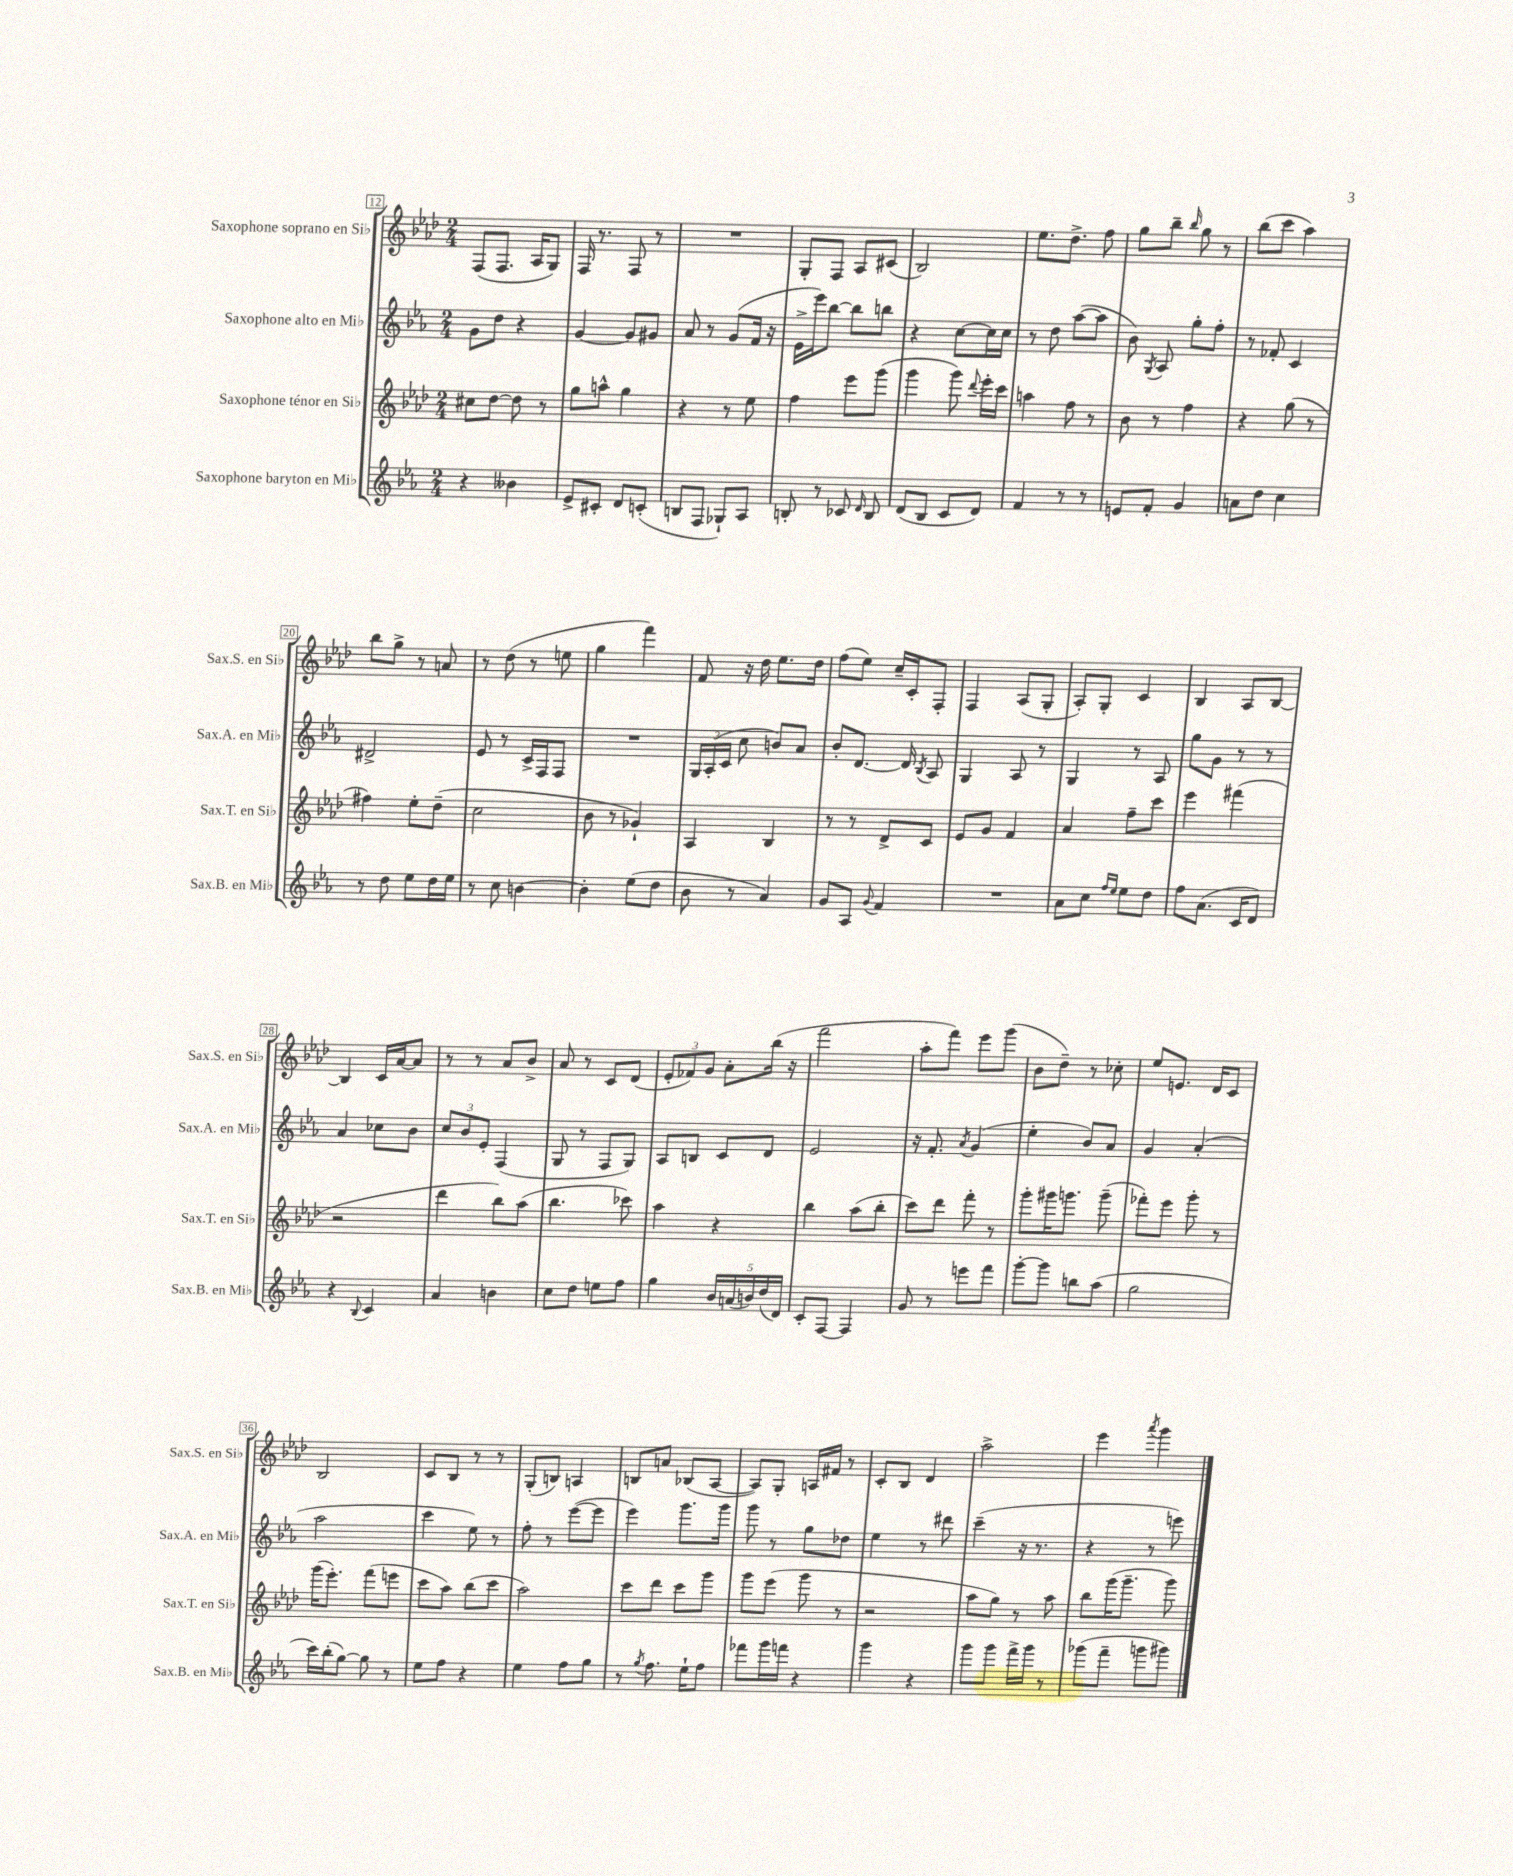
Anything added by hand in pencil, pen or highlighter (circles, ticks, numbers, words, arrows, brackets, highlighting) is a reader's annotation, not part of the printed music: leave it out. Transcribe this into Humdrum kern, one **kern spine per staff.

**kern	**kern	**kern	**kern
*staff4	*staff3	*staff2	*staff1
*clefG2	*clefG2	*clefG2	*clefG2
*k[b-e-a-]	*k[b-e-a-d-]	*k[b-e-a-]	*k[b-e-a-d-]
*M2/4	*M2/4	*M2/4	*M2/4
4r	8cc#	8g	(8F
.	[8dd-	8dd	8.F
4b--	8dd-]	4r	.
.	.	.	16A-
.	8r	.	8G)
=	=	=	=
8e-^	8gg	[4g	16F
.	.	.	8.r
8c#'	8aa^^	.	.
8d	4gg	8g]	8F
(8c'	.	8g#	8r
=	=	=	=
8B	4r	8a-	2r
8F	.	8r	.
8G-`)	8r	(8g	.
8A-	8ee-	16f	.
.	.	16r	.
=	=	=	=
8B'	4ff	16e-^	8G'
.	.	16eee-)	.
8r	.	[8bb-	8F
8c-	8eee-	8bb-]	8A-
16qqd	.	.	.
8B	(8ggg	8bb	(8c#
=	=	=	=
(8d	4ggg	4r	2B-)
8B-	.	.	.
8c	8ggg)	[8cc	.
.	8qqddd-	.	.
8d)	16eee-'	16cc]	.
.	16ccc	16cc	.
=	=	=	=
4f	4aa	8r	8.ee-
.	.	8dd	.
.	.	.	8.dd-^
8r	8ff	([8aa-	.
8r	8r	8aa-]	8ff
=	=	=	=
8e	8b-	8b-)	8gg
.	.	8qG	.
8f'	8r	8A-	8bb-~
.	.	.	16qqbb-
4g	4ff	8gg'	8gg
.	.	8ff'	8r
=	=	=	=
8a	4r	8r	(8bb-
8dd	.	8f-'	8ccc
4cc	(8gg	4c	4aa-)
.	8r	.	.
=	=	=	=
8r	4ff#)	2d#^	8bb-
8dd	.	.	8gg^
8ee-	8ee-'	.	8r
16dd	(8dd-~	.	8a
16ee-	.	.	.
=	=	=	=
8r	2cc	8e-	8r
8cc	.	8r	(8dd-
[4b	.	16c^	8r
.	.	16F	.
.	.	8F	8ee
=	=	=	=
4b']	8b-	2r	4gg
.	8r	.	.
(8ee-	4g-`)	.	4fff)
8dd	.	.	.
=	=	=	=
8b-	4A-	24G	8f
.	.	(24A-'	.
.	.	24c	.
8r	.	8cc	16r
.	.	.	16dd-
4a-)	4B-	8b)	8.ee-
.	.	8a-	.
.	.	.	16dd-
=	=	=	=
8g	8r	8b-'	(8ff
8A-	8r	[8.d	8ee-)
8qqg	.	.	.
4f	8d-^	.	16cc~
.	.	16d]	16c'
.	.	8qB-	.
.	8c	8A-	8F'
=	=	=	=
2r	8e-	4G	4F
.	8g	.	.
.	4f	8A-	(8A-
.	.	8r	8G'
=	=	=	=
8a-	4a-	4G	8A-')
8cc	.	.	8G'
16qqff	.	.	.
16qqee-	.	.	.
8ee-	8ff~	8r	4c
8dd	8ccc	8A-	.
=	=	=	=
8ff	4eee-	8gg	4B-
(8.a-	.	8g	.
.	(4fff#	8r	8A-
16c	.	.	.
8d)	.	8r	[8B-
=	=	=	=
4r	2r	4a-	4B-]
8qqB-	.	.	.
4c	.	8cc-	16c
.	.	.	[16a-
.	.	8b-	8a-]
=	=	=	=
4a-	4ddd-	12cc	8r
.	.	12b-	.
.	.	.	8r
.	.	12e-'	.
4b	8bb-)	(4F	8a-
.	(8aa-	.	8b-^
=	=	=	=
8cc	4.bb-	8G	8a-
8dd	.	8r	8r
8ee	.	8F	8c
8ff	8ccc-)	8G)	(8d-
=	=	=	=
4gg	4aa-	8A-	12e-'
.	.	.	12f-)
.	.	8B	.
.	.	.	12g
20b-	4r	8c	8a-'
(20a	.	.	.
20b)	.	.	.
.	.	8d	(16bb-
(20dd	.	.	.
.	.	.	16r
20d)	.	.	.
=	=	=	=
8c'	4bb-	2e-	2fff
[8F	.	.	.
4F]	(8aa-	.	.
.	8bb-'	.	.
=	=	=	=
8g	8ccc)	16r	8aa-'
.	.	8.f'	.
8r	8ddd-	.	8fff)
.	.	8qa-	.
8eee	8fff'	(4g	8eee-
8fff	8r	.	(8ggg
=	=	=	=
[8ggg'	8ggg'	4ee-'	8b-
8ggg]	16ggg#	.	8dd-~)
.	8.ggg	.	.
8bb	.	8b-)	8r
(8aa-	(8ggg~	8a-	8cc-'
=	=	=	=
2gg	8fff-')	4g	8ee-
.	8eee-	.	8.e
.	8ggg'	(4a-'	.
.	.	.	16d-
.	8r	.	8c
=	=	=	=
16ccc)	(16ggg	2aa-	2B-
(16bb-'	8.eee-')	.	.
[8gg)	.	.	.
8gg]	(8fff	.	.
8r	8eee	.	.
=	=	=	=
8ee-	8ccc	4ccc	8c
8ff	8aa-)	.	8B-
4r	(8bb-	8ee-)	8r
.	8ccc	8r	8r
=	=	=	=
4ee-	2aa-)	8ff'	(8G'
.	.	8r	8B)
8ff	.	([8eee-	4A
8gg	.	8eee-]	.
=	=	=	=
8r	8ccc	4eee-)	8B
8qgg	.	.	.
8.ff	8ddd-	.	8a
.	8ccc	8.ggg	(8B-
16ee-`	.	.	.
8ff	8ggg	.	[8A-
.	.	16ggg	.
=	=	=	=
8fff-	8ggg	8ggg	8A-])
16ggg	(8eee-	8r	8G'
16fff	.	.	.
4r	8ggg	8gg	16A
.	.	.	16f#
.	8r	8dd-	8r
=	=	=	=
4ggg	2r	4ee-	8c'
.	.	.	8B-
4r	.	8r	4d-
.	.	8ddd#	.
=	=	=	=
8ggg	8aa-	(4ccc~	2aa-^
8ggg	8gg)	.	.
16fff^	8r	16r	.
16ggg	.	8.r	.
8r	8aa-	.	.
=	=	=	=
(8ggg-	8bb-	4r	4eee-
8fff~	(16ggg	.	.
.	8.ggg~	.	.
.	.	.	8qaaa-
8ggg	.	8r	4ggg
8ggg#)	8ggg)	8eee)	.
==	==	==	==
*-	*-	*-	*-
